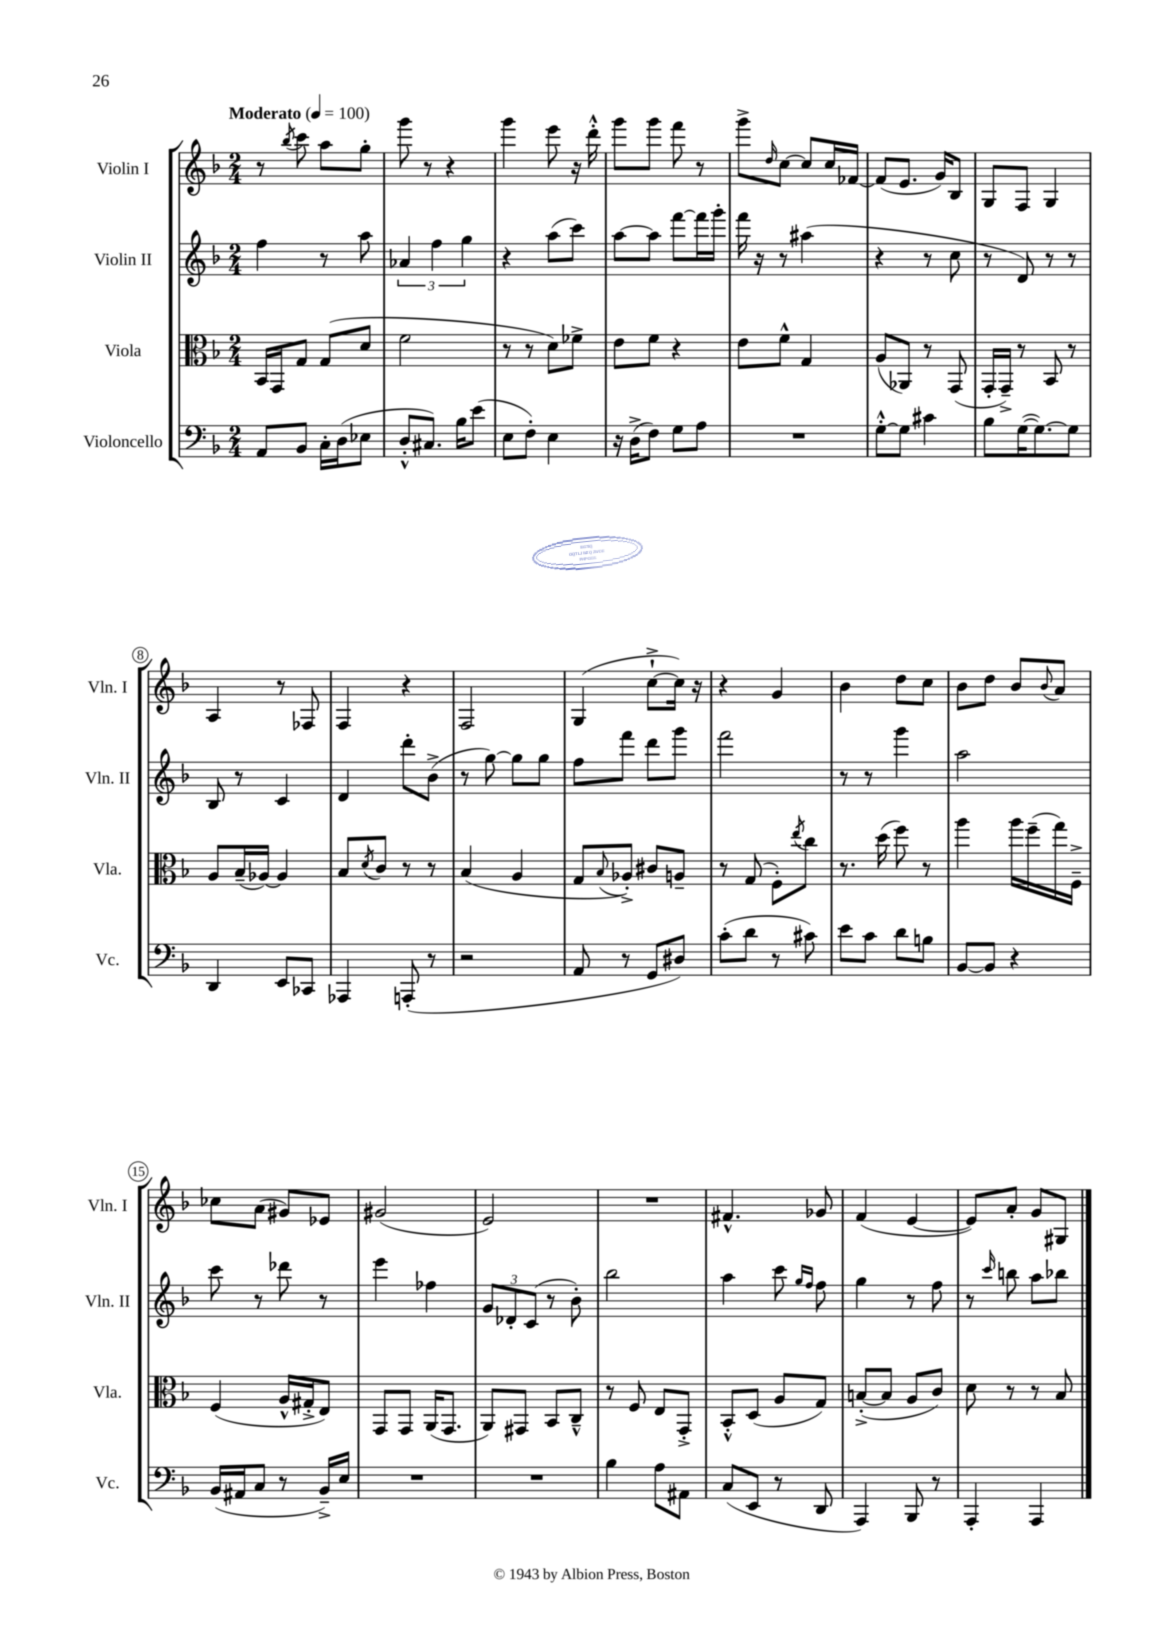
<<
\new StaffGroup <<
\new Staff = "s0" \with { instrumentName = "Violin I" shortInstrumentName = "Vln. I" } {
    \clef treble \key f \major \numericTimeSignature \time 2/4 \tempo "Moderato" 4 = 100
    r8 \acciaccatura { bes''8 } c'''8 a''8 g''8-. |
    g'''8 r8 r4 |
    g'''4 e'''8 r16 d'''16-.-^ |
    g'''8 g'''8 f'''8 r8 |
    g'''8-> \grace { d''16 } c''8~ c''8 c''16 fes'16~ |
    fes'8( e'8. g'16) bes8 |
    g8 f8 g4 |
    a4 r8 fes8 |
    f4 r4 |
    f2 |
    g4( c''8~-!-> c''16) r16 |
    r4 g'4 |
    bes'4 d''8 c''8 |
    bes'8 d''8 bes'8 \appoggiatura { bes'8 } a'8 |
    ces''8 a'8( gis'8) ees'8 |
    gis'2( |
    e'2) |
    R2 |
    fis'4.-^ ges'8 |
    f'4( e'4~ |
    e'8) a'8-. g'8 gis8 \bar "|." |
}
\new Staff = "s1" \with { instrumentName = "Violin II" shortInstrumentName = "Vln. II" } {
    \clef treble \key f \major \numericTimeSignature \time 2/4
    f''4 r8 a''8 |
    \tuplet 3/2 { aes'4 f''4 g''4 } |
    r4 a''8( c'''8) |
    a''8~ a''8 f'''8~ f'''16 g'''16-. |
    f'''16 r16 r8 ais''4( |
    r4 r8 c''8 |
    r8 d'8) r8 r8 |
    bes8 r8 c'4 |
    d'4 d'''8-. bes'8->( |
    r8 g''8~) g''8 g''8 |
    f''8 f'''8 d'''8 g'''8 |
    f'''2 |
    r8 r8 g'''4 |
    a''2 |
    c'''8 r8 des'''8 r8 |
    e'''4 fes''4 |
    \tuplet 3/2 { g'8 des'8-. c'8( } r8 bes'8-.) |
    bes''2 |
    a''4 c'''8 \grace { g''16 f''16 } f''8 |
    g''4 r8 f''8 |
    r8 \grace { c'''16 } b''8 a''8 bes''8 \bar "|." |
}
\new Staff = "s2" \with { instrumentName = "Viola" shortInstrumentName = "Vla." } {
    \clef alto \key f \major \numericTimeSignature \time 2/4
    bes,16 g,16 g8 g8( d'8 |
    f'2 |
    r8 r8 d'8) fes'8-> |
    e'8 f'8 r4 |
    e'8 f'8-^ g4 |
    a8( aes,8) r8 g,8( |
    g,16-. g,16--->) r8 bes,8 r8 |
    a8 bes16--( aes16~) aes4 |
    bes8 \acciaccatura { d'8 } c'8 r8 r8 |
    bes4( a4 |
    g8 \appoggiatura { bes8 } aes8-.->) cis'8 a8-- |
    r8 g8( f8-.) \acciaccatura { e''8 } c''8 |
    r8. d''16( f''8) r8 |
    a''4 a''16 f''16--( g''16) f16---> |
    f4( a16-^ gis16-.-> e8) |
    g,8 g,8 a,16( g,8. |
    a,8) gis,8 bes,8 c8---^ |
    r8 f8 e8 g,8-.-> |
    bes,8-.-^ d8( a8 g8) |
    b8~-.->( b8 a8 c'8) |
    d'8 r8 r8 bes8 \bar "|." |
}
\new Staff = "s3" \with { instrumentName = "Violoncello" shortInstrumentName = "Vc." } {
    \clef bass \key f \major \numericTimeSignature \time 2/4
    a,8 bes,8 c16-. d16( ees8 |
    d8-.-^ cis8.) bes16 e'8( |
    e8 f8-.) e4 |
    r16 d16->( f8) g8 a8 |
    R2 |
    g8~-.-^ g8 cis'4 |
    bes8 g16~( g8.~) g8 |
    d,4 e,8 ces,8 |
    aes,,4 a,,8-.( r8 |
    r2 |
    a,8 r8 g,8 dis8) |
    c'8-.( d'8 r8 cis'8) |
    e'8 c'8 d'8 b8 |
    bes,8~ bes,8 r4 |
    bes,16( ais,16 c8 r8 bes,16--->) e16 |
    R2 |
    R2 |
    bes4 a8 ais,8 |
    c8( e,8 r8 d,8 |
    a,,4) bes,,8 r8 |
    a,,4-. a,,4 \bar "|." |
}
>>
>>
\layout { \context { \Score \override BarNumber.stencil = #(make-stencil-circler 0.1 0.3 ly:text-interface::print) } }
